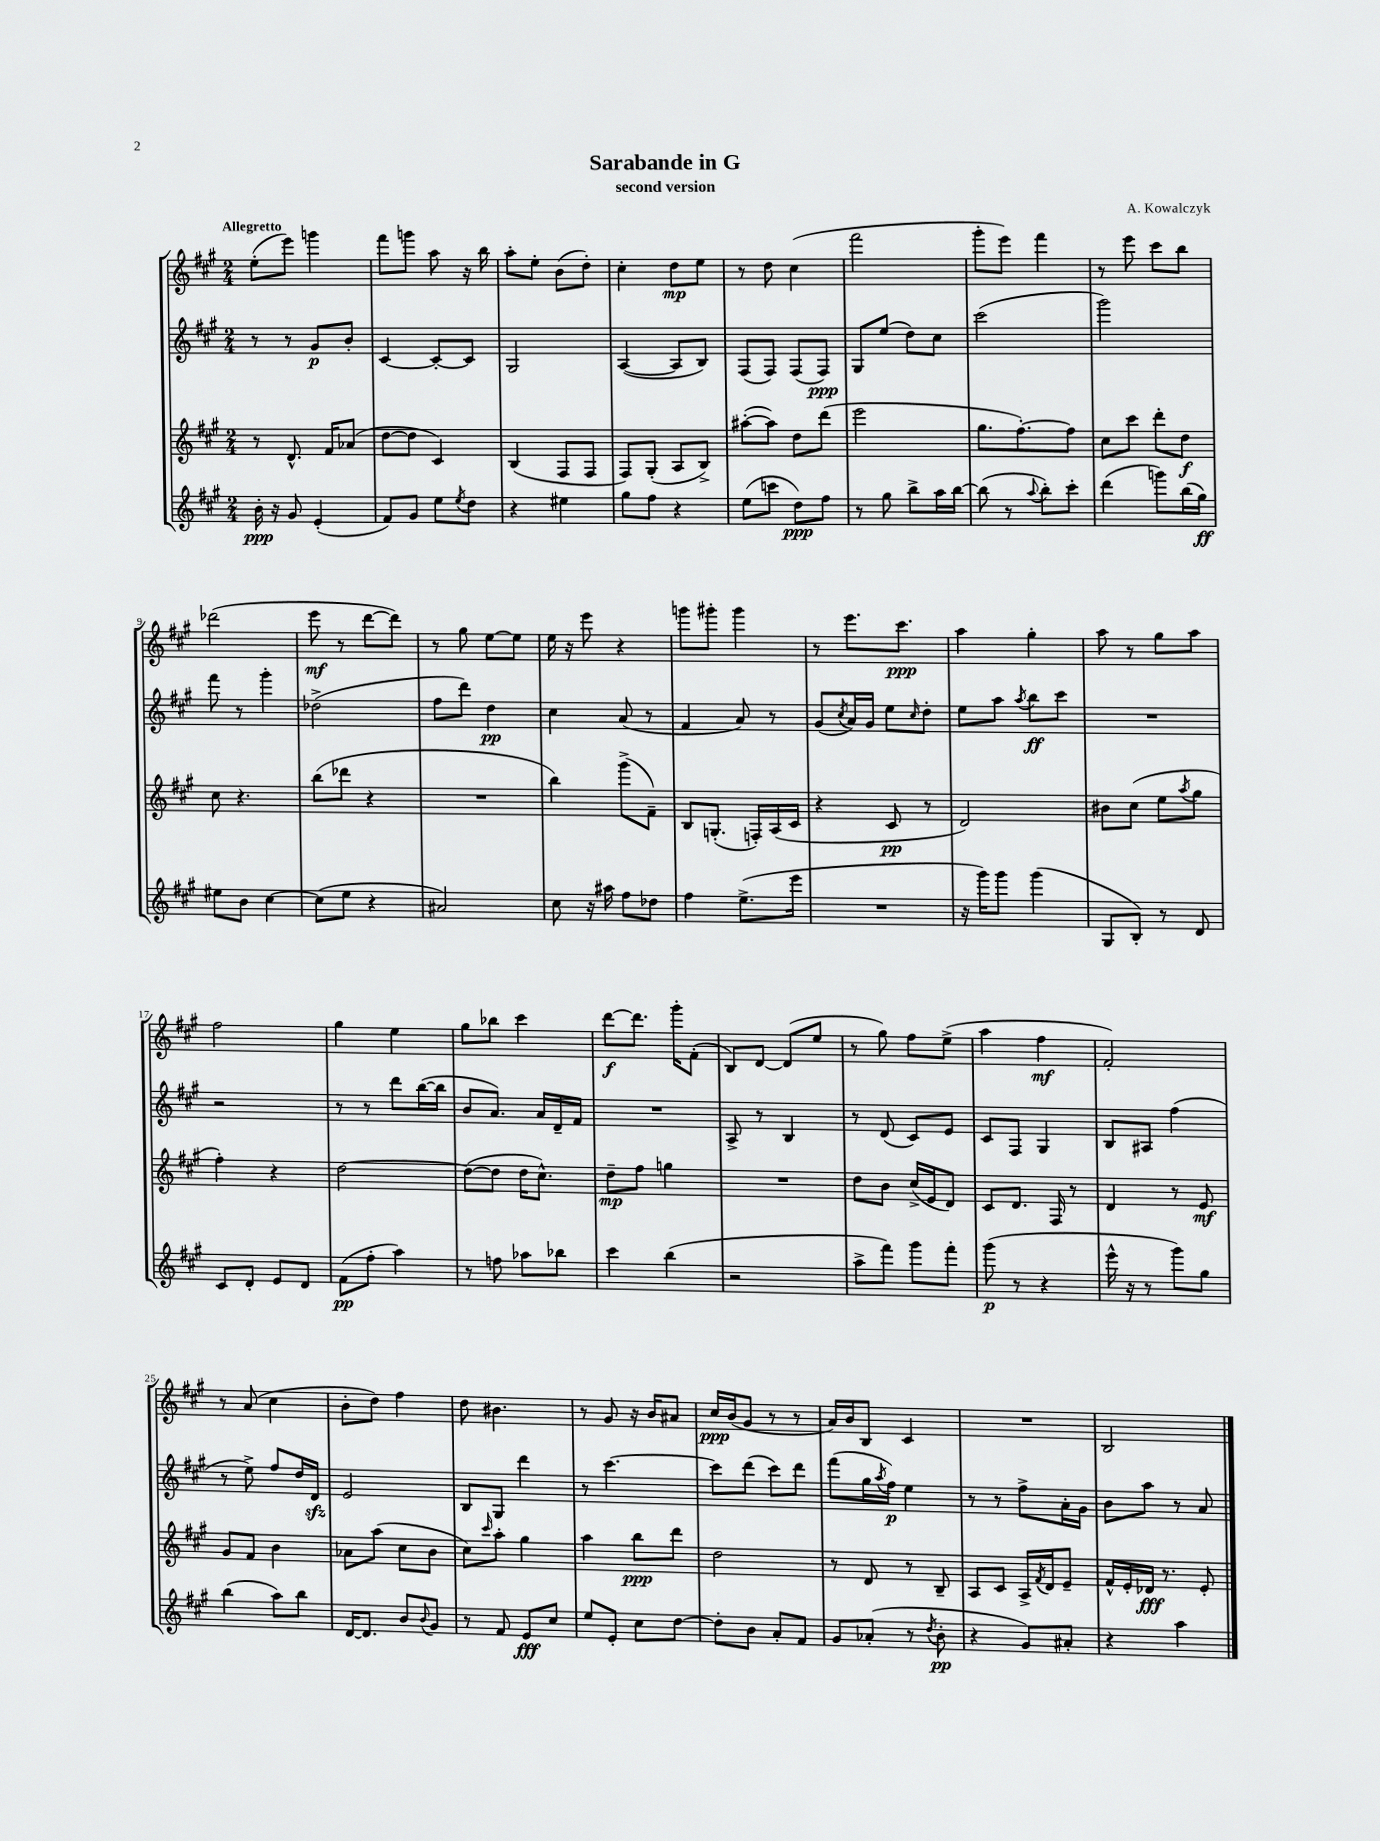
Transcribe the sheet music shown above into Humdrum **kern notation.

**kern	**dynam	**kern	**dynam	**kern	**dynam	**kern	**dynam
*part4	*part4	*part3	*part3	*part2	*part2	*part1	*part1
*staff4	*staff4	*staff3	*staff3	*staff2	*staff2	*staff1	*staff1
*clefG2	*	*clefG2	*	*clefG2	*	*clefG2	*
*k[f#c#g#]	*	*k[f#c#g#]	*	*k[f#c#g#]	*	*k[f#c#g#]	*
*M2/4	*	*M2/4	*	*M2/4	*	*M2/4	*
=1	=1	=1	=1	=1	=1	=1	=1
!	!	!	!	!	!	!LO:TX:a:B:t=Allegretto	!
16b'\	ppp	8r	.	8r	.	(8ee'\L	.
16r	.	.	.	.	.	.	.
8g#/	.	8.d^^/	.	8r	.	8eee\J)	.
(4e'/	.	.	.	8g#/L	p	4gggn\	.
.	.	16f#/KL	.	.	.	.	.
.	.	(8a-X/J	.	8b'/J	.	.	.
=2	=2	=2	=2	=2	=2	=2	=2
8f#/L)	.	[8dd\L	.	[4c#/	.	8fff#\L	.
8g#/J	.	8dd\J]	.	.	.	8gggn\J	.
8ee\L	.	4c#/)	.	8c#'/L_	.	8aa\	.
8qee/	.	.	.	.	.	.	.
8dd\J	.	.	.	8c#/J]	.	16r	.
.	.	.	.	.	.	16bb\	.
=3	=3	=3	=3	=3	=3	=3	=3
4r	.	(4B/	.	2G#/	.	8aa'\L	.
.	.	.	.	.	.	8ee'\J	.
4ee#X\	.	8F#/L	.	.	.	(8b\L	.
.	.	8F#/J	.	.	.	8dd'\J)	.
=4	=4	=4	=4	=4	=4	=4	=4
8gg#\L	.	8F#/L)	.	([4A/	.	4cc#'\	.
8ff#\J	.	(8G#'/J	.	.	.	.	.
4r	.	8A/L	.	8A/L]	.	8dd\L	mp
.	.	8B^/J)	.	8B/J)	.	8ee\J	.
=5	=5	=5	=5	=5	=5	=5	=5
(8ee\L	.	([8aa#X'\L	.	(8F#/L	.	8r	.
8cccn\J	.	8aa#\J])	.	8F#/J)	.	8dd\	.
8dd\L)	ppp	8dd\L	.	(8F#/L	.	(4cc#\	.
8ff#\J	.	(8ddd\J	.	8F#/J)	ppp	.	.
=6	=6	=6	=6	=6	=6	=6	=6
8r	.	2eee\	.	8G#/L	.	2fff#\	.
8gg#\	.	.	.	(8ee/J	.	.	.
8bb^\L	.	.	.	8dd\L)	.	.	.
16aa\L	.	.	.	8cc#\J	.	.	.
[16bb\JJ	.	.	.	.	.	.	.
=7	=7	=7	=7	=7	=7	=7	=7
(8bb\]	.	8.gg#\L	.	(2ccc#\	.	8ggg#'\L	.
8r	.	.	.	.	.	8eee\J)	.
.	.	[8.ff#'\)	.	.	.	.	.
8qqaa/	.	.	.	.	.	.	.
8bb'\L)	.	.	.	.	.	4fff#\	.
8ccc#'\J	.	8ff#\J]	.	.	.	.	.
=8	=8	=8	=8	=8	=8	=8	=8
(4ddd\	.	8cc#\L	.	2ggg#\)	.	8r	.
.	.	8ccc#\J	.	.	.	8eee\	.
8gggn\L)	.	8ddd'\L	.	.	.	8ccc#\L	.
(16bb\L	.	8dd\J	f	.	.	8bb\J	.
16gg#\JJ)	ff	.	.	.	.	.	.
!!LO:LB:g=z
=9	=9	=9	=9	=9	=9	=9	=9
8ee#X\L	.	8cc#\	.	8fff#\	.	(2ddd-X\	.
8b\J	.	4.r	.	8r	.	.	.
[4cc#\	.	.	.	4ggg#'\	.	.	.
=10	=10	=10	=10	=10	=10	=10	=10
(8cc#\L]	.	(8bb\L	.	(2dd-X^\	.	8eee\	mf
8ee\J	.	8ddd-X\J	.	.	.	8r	.
4r	.	4r	.	.	.	[8ddd\L	.
.	.	.	.	.	.	8ddd\J])	.
=11	=11	=11	=11	=11	=11	=11	=11
2a#X/)	.	2r	.	8ff#\L	.	8r	.
.	.	.	.	8ddd\J)	.	8gg#\	.
.	.	.	.	4dd\	pp	[8ee\L	.
.	.	.	.	.	.	8ee\J]	.
=12	=12	=12	=12	=12	=12	=12	=12
8cc#\	.	4bb\)	.	4cc#\	.	16ee\	.
.	.	.	.	.	.	16r	.
16r	.	.	.	.	.	8eee\	.
16aa#X\	.	.	.	.	.	.	.
8ff#\L	.	(8ggg#^\L	.	(8a/	.	4r	.
8dd-X\J	.	8f#~\J)	.	8r	.	.	.
=13	=13	=13	=13	=13	=13	=13	=13
4ff#\	.	8B/L	.	4f#/	.	8gggn\L	.
.	.	(8.Gn'/J	.	.	.	8ggg#X'\J	.
(8.ee^\L	.	.	.	8a/)	.	4ggg#\	.
.	.	16Fn'/LL)	.	.	.	.	.
.	.	(16A/	.	8r	.	.	.
16eee\Jk	.	16c#/JJ	.	.	.	.	.
=14	=14	=14	=14	=14	=14	=14	=14
2r	.	4r	.	(8g#/L	.	8r	.
.	.	.	.	8qcc#/	.	.	.
.	.	.	.	16a/L)	.	8.eee\L	.
.	.	.	.	16g#/JJ	.	.	.
.	.	8c#/	pp	8ee\L	.	.	.
.	.	.	.	.	.	8.ccc#\J	ppp
.	.	.	.	16qqcc#/	.	.	.
.	.	8r	.	8dd'\J	.	.	.
=15	=15	=15	=15	=15	=15	=15	=15
16r	.	2d/)	.	8ee\L	.	4aa\	.
16ggg#\KL)	.	.	.	.	.	.	.
8ggg#\J	.	.	.	8aa\J	.	.	.
.	.	.	.	8qaa/	.	.	.
(4ggg#\	.	.	.	8bb\L	ff	4gg#'\	.
.	.	.	.	8ccc#\J	.	.	.
=16	=16	=16	=16	=16	=16	=16	=16
8G#/L	.	8b#X\L	.	2r	.	8aa\	.
8B'/J)	.	(8cc#\J	.	.	.	8r	.
8r	.	8ee\L	.	.	.	8gg#\L	.
.	.	8qaa/	.	.	.	.	.
8d/	.	8gg#\J	.	.	.	8aa\J	.
!!LO:LB:g=z
=17	=17	=17	=17	=17	=17	=17	=17
8c#/L	.	4ff#'\)	.	2r	.	2ff#\	.
8d'/J	.	.	.	.	.	.	.
8e/L	.	4r	.	.	.	.	.
8d/J	.	.	.	.	.	.	.
=18	=18	=18	=18	=18	=18	=18	=18
(8f#\L	pp	[2dd\	.	8r	.	4gg#\	.
8ff#'\J	.	.	.	8r	.	.	.
4aa\)	.	.	.	8ddd\L	.	4ee\	.
.	.	.	.	([16bb\L	.	.	.
.	.	.	.	16bb\JJ]	.	.	.
=19	=19	=19	=19	=19	=19	=19	=19
8r	.	(8dd\L_	.	8b/L	.	8gg#\L	.
8ffn\	.	8dd\J]	.	8.a/J)	.	8bb-X\J	.
8aa-X\L	.	16dd\KL	.	.	.	4ccc#\	.
.	.	8.cc#^^\J)	.	16a/LL	.	.	.
8bb-X\J	.	.	.	16d~/	.	.	.
.	.	.	.	16f#/JJ	.	.	.
=20	=20	=20	=20	=20	=20	=20	=20
4ccc#\	.	8dd~\L	mp	2r	.	[8ddd\L	f
.	.	8ff#\J	.	.	.	8.ddd\J]	.
(4bb\	.	4ggn\	.	.	.	.	.
.	.	.	.	.	.	16ggg#'\KL	.
.	.	.	.	.	.	(8f#'\J	.
=21	=21	=21	=21	=21	=21	=21	=21
2r	.	2r	.	8A^/	.	8B/L)	.
.	.	.	.	8r	.	[8d/J	.
.	.	.	.	4B/	.	(8d/L]	.
.	.	.	.	.	.	8ee/J	.
=22	=22	=22	=22	=22	=22	=22	=22
8aa^\L	.	8dd\L	.	8r	.	8r	.
8fff#\J)	.	8b\J	.	(8d/	.	8gg#\)	.
8ggg#\L	.	(16cc#^/LL	.	8c#/L)	.	8ff#\L	.
.	.	16e/J	.	.	.	.	.
8fff#'\J	.	8d/J)	.	8e/J	.	(8ee^\J	.
=23	=23	=23	=23	=23	=23	=23	=23
(8ggg#\	p	8c#/L	.	8c#/L	.	4aa\	.
8r	.	8.d/J	.	8F#/J	.	.	.
4r	.	.	.	4G#/	.	4ff#\	mf
.	.	16F#/	.	.	.	.	.
.	.	8r	.	.	.	.	.
=24	=24	=24	=24	=24	=24	=24	=24
16eee^^\	.	4d/	.	8B/L	.	2f#'/)	.
16r	.	.	.	.	.	.	.
8r	.	.	.	8A#X/J	.	.	.
8ggg#\L)	.	8r	.	(4ff#\	.	.	.
8gg#\J	.	8e/	mf	.	.	.	.
!!LO:LB:g=z
=25	=25	=25	=25	=25	=25	=25	=25
(4bb\	.	8g#/L	.	8r	.	8r	.
.	.	8f#/J	.	8ee^\)	.	(8a/	.
8aa\L)	.	4b\	.	8ff#/L	.	4cc#\	.
8bb\J	.	.	.	16dd/L	.	.	.
.	.	.	.	16dzz/JJ	.	.	.
=26	=26	=26	=26	=26	=26	=26	=26
[16d/KL	.	8a-X\L	.	2e/	.	8b'\L	.
8.d/J]	.	.	.	.	.	.	.
.	.	(8aa\J	.	.	.	8dd\J)	.
8b/L	.	8cc#\L	.	.	.	4ff#\	.
8qqb/	.	.	.	.	.	.	.
8g#/J	.	8b\J	.	.	.	.	.
=27	=27	=27	=27	=27	=27	=27	=27
8r	.	8cc#\L)	.	8B/L	.	8dd\	.
.	.	16qqccc#/	.	.	.	.	.
8f#/	.	8aa'\J	.	8G#/J	.	4.b#X\	.
8e/L	fff	4gg#\	.	4ddd\	.	.	.
8cc#/J	.	.	.	.	.	.	.
=28	=28	=28	=28	=28	=28	=28	=28
8ee/L	.	4aa\	.	8r	.	8r	.
8e'/J	.	.	.	[4.ccc#\	.	8g#/	.
8cc#\L	.	8bb\L	ppp	.	.	16r	.
.	.	.	.	.	.	16b/KL	.
[8dd\J	.	8ddd\J	.	.	.	8a#X/J	.
=29	=29	=29	=29	=29	=29	=29	=29
8dd'\L]	.	2dd\	.	8ccc#\L]	.	16cc#/LL	ppp
.	.	.	.	.	.	(16b/J	.
8b\J	.	.	.	(8ddd\J	.	8g#/J	.
8a'/L	.	.	.	8ccc#\L)	.	8r	.
8f#/J	.	.	.	8ddd\J	.	8r	.
=30	=30	=30	=30	=30	=30	=30	=30
8g#/L	.	8r	.	(8fff#\L	.	16a/LL)	.
.	.	.	.	.	.	16b/J	.
(8a-X'/J	.	8d/	.	16gg#\L	.	8B/J	.
.	.	.	.	8qaa/	.	.	.
.	.	.	.	16ff#\JJ)	p	.	.
8r	.	8r	.	4ee\	.	4c#/	.
8qdd/	.	.	.	.	.	.	.
8b'\	pp	8B~/	.	.	.	.	.
=31	=31	=31	=31	=31	=31	=31	=31
4r	.	8A/L	.	8r	.	2r	.
.	.	8c#/J	.	8r	.	.	.
8g#/L)	.	16A^/LL	.	8ff#^\L	.	.	.
.	.	8qf#/	.	.	.	.	.
.	.	16d/J	.	.	.	.	.
8a#X'/J	.	8e~/J	.	16a'\L	.	.	.
.	.	.	.	16g#\JJ	.	.	.
=32	=32	=32	=32	=32	=32	=32	=32
4r	.	16f#^^/LL	.	8b\L	.	2B/	.
.	.	16e'/	.	.	.	.	.
.	.	16d-X/JJ	fff	8aa\J	.	.	.
.	.	8.r	.	.	.	.	.
4aa\	.	.	.	8r	.	.	.
.	.	8e'/	.	8a/	.	.	.
==	==	==	==	==	==	==	==
*-	*-	*-	*-	*-	*-	*-	*-
